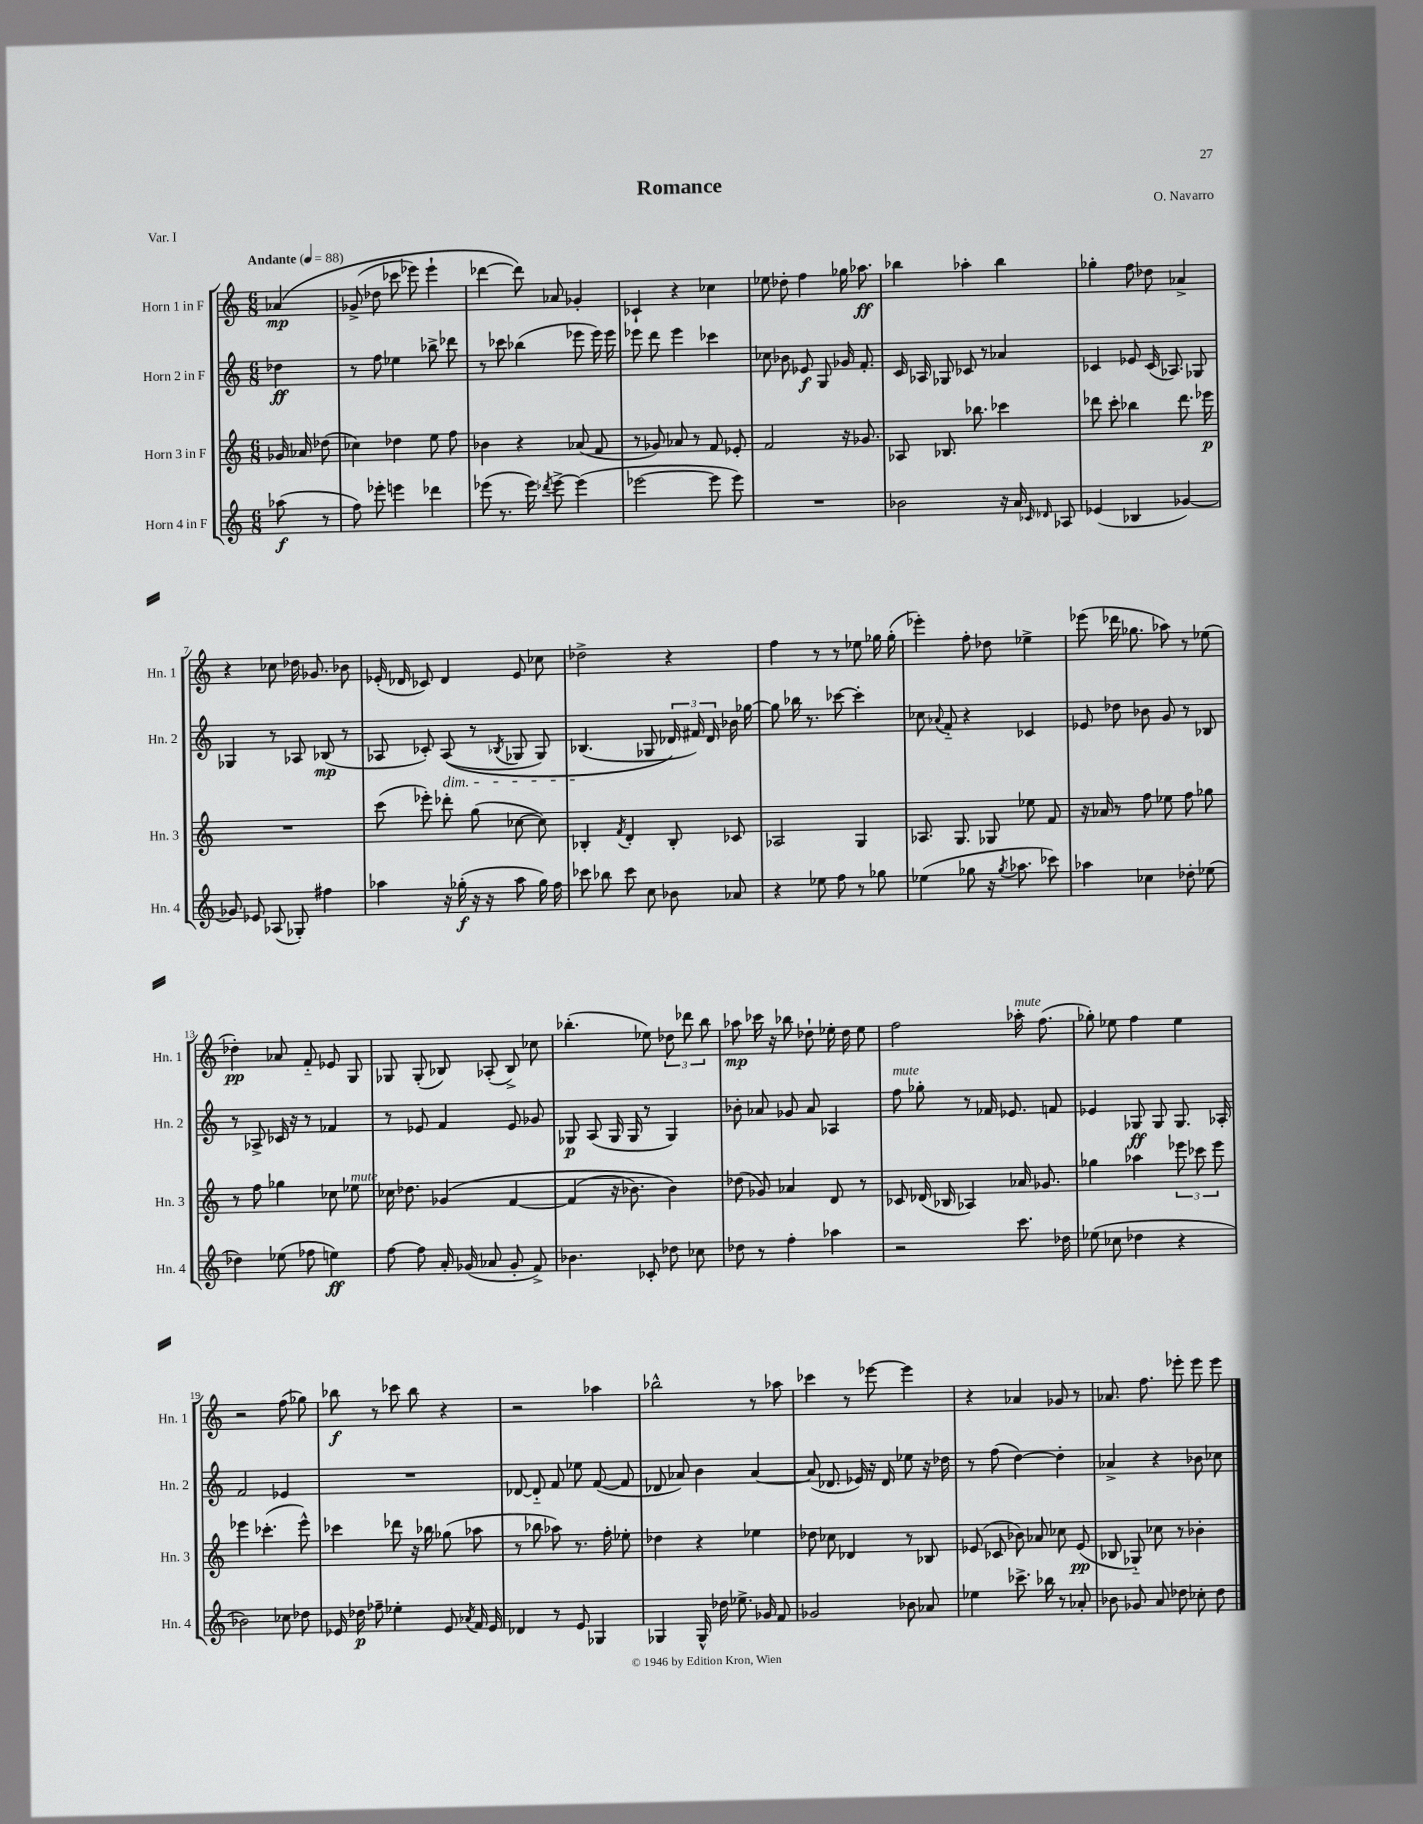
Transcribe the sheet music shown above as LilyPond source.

\header { title = "Romance" composer = "O. Navarro" piece = "Var. I" }
<<
\new StaffGroup <<
\new Staff = "s0" \with { instrumentName = "Horn 1 in F" shortInstrumentName = "Hn. 1" } {
    \clef treble \key c \major \numericTimeSignature \time 6/8 \partial 4 \tempo "Andante" 4 = 88
    \autoBeamOff aes'4\mp\( |
    ges'8->( des''8 ces'''8 ees'''8) ees'''4-! |
    des'''4~ des'''8\) aes'8 ges'4-. |
    ces'4-! r4 ces''4 |
    ees''8 des''8-. f''4 ges''16 aes''8.\ff |
    bes''4 aes''4-. bes''4 |
    ges''4-. f''8 des''8 aes'4-> |
    r4 ces''8 des''16 ges'8. bes'8 |
    ees'16-.( des'16 ces'8) des'4 ees'8 ces''8 |
    des''2-> r4 |
    f''4 r8 r8 ees''8 ges''16 ges''16-.( |
    ees'''4-.) f''8-. des''8 ees''4-> |
    ees'''8( des'''16 ges''8. aes''8) r8 ees''8( |
    des''4-.\pp) aes'8 f'8-_ ees'8 g8 |
    ges8 ges8-.( bes8) aes8-.( bes8->) ces''8 |
    bes''4.-.( ees''8) \tuplet 3/2 { des''8 des'''8 bes''8 } |
    aes''8\mp ces'''16 r16 bes''8 des''8-! ees''16-. des''16 ees''8 |
    f''2 aes''16-.^\markup { \italic "mute" } f''8.( |
    ges''8-.) ees''8 f''4 ees''4 |
    r2 f''8( ges''8) |
    bes''8\f r8 ces'''8 bes''8 r4 |
    r2 aes''4 |
    bes''2-^ r8 aes''8 |
    ces'''4 r8 ees'''8~ ees'''4 |
    r4 aes'4 ges'8 r8 |
    aes'8. f''8. ees'''8-. ees'''8 ees'''8 \bar "|." |
}
\new Staff = "s1" \with { instrumentName = "Horn 2 in F" shortInstrumentName = "Hn. 2" } {
    \clef treble \key c \major \numericTimeSignature \time 6/8 \partial 4
    \autoBeamOff des''4\ff |
    r8 f''8 ees''4 bes''8-> des'''8 |
    r8 ces'''8 bes''4( ees'''8 ees'''16) ees'''16 |
    ees'''8 d'''8 ees'''4 ces'''4 |
    ces''8 bes'8 ees'8\f g8 ges'16 f'8.-. |
    c'16 aes16 ges8 ces'8 r8 aes'4 |
    ces'4 ees'8 ces'16( aes8.) ges8 |
    ges4 r8 aes8 bes8\mp( r8 |
    aes8 ces'8-.) aes8\dim(\( r8 \acciaccatura { bes8 } ges8 ges8) |
    bes4.\!( ges8 \tuplet 3/2 { des'16\) fis'16) des'16 } bes'16 ges''16~ |
    ges''8 bes''16 r8. ces'''8~ ces'''4-. |
    ces''8 \appoggiatura { aes'8 } f'8-_ r4 ces'4 |
    ees'8 des''8 bes'8 g'8 r8 bes8 |
    r8 aes8-> ces'16 r16 r8 fes'4 |
    r8 ees'8 f'4 ees'8 ges'8 |
    ges8\p a8( ges16 ges16 r8 ges4) |
    bes'8-. aes'8 ges'8 aes'8 aes4 |
    f''8^\markup { \italic "mute" } ges''8-. r8 fes'16 ees'8. f'8 |
    ees'4 ges8\ff ges8 ges8. aes16-. |
    f'2 ees'4 |
    R2. |
    des'8~ des'8-_ f'8 ees''8 f'8~( f'8 |
    des'8 aes'8) b'4 aes'4~ |
    aes'8( des'8. ees'16) r16 des'16 ees''8 r16 des''16 |
    r8 f''8( d''4~) d''4-. |
    aes'4-> r4 bes'8 ces''8 \bar "|." |
}
\new Staff = "s2" \with { instrumentName = "Horn 3 in F" shortInstrumentName = "Hn. 3" } {
    \clef treble \key c \major \numericTimeSignature \time 6/8 \partial 4
    \autoBeamOff ges'16 aes'16 des''8( |
    ces''4) des''4 e''8 f''8 |
    bes'4 r4 aes'8( f'8 |
    r8 ges'8) aes'8 r8 f'8 ees'8-. |
    f'2 r16 ges'8. |
    aes8 bes8. bes''8. ces'''4 |
    des'''8 c'''8-. bes''4 des'''8. ees'''16\p |
    R2. |
    c'''8( ees'''8-.) des'''8-. g''8( ces''8~ ces''8) |
    bes4-. \acciaccatura { f'8 } d'4-. bes8-. ces'8 |
    aes2 g4 |
    aes8. g8. ges8 ees''8 f'8 |
    r16 aes'16 r8 f''8 ees''8 f''8 ges''8 |
    r8 f''8 ges''4 ces''8 ees''8^\markup { \italic "mute" } |
    ces''16 des''8. ges'4\( f'4~ |
    f'4( r16 bes'8.) bes'4\) |
    des''8( ges'8) aes'4 d'8 r8 |
    ces'8 des'16( bes16 aes4) aes'16 ges'8. |
    ges''4 aes''4 \tuplet 3/2 { ees'''8 ces'''8 ees'''8 } |
    ees'''4 ces'''4.-.( ees'''8-^) |
    ces'''4 des'''8 r16 bes''16 ges''8( aes''8 |
    r8 bes''8 aes''8) r8. f''16-. ees''8-. |
    des''4 r4 ees''4 |
    des''8 ces''8 des'4 r8 bes8 |
    ees'8( ces'8 bes'8) aes'8 ces''8 ees'8\pp( |
    bes8 ges8-_) ces''8 r8 bes'4-. \bar "|." |
}
\new Staff = "s3" \with { instrumentName = "Horn 4 in F" shortInstrumentName = "Hn. 4" } {
    \clef treble \key c \major \numericTimeSignature \time 6/8 \partial 4
    \autoBeamOff aes''8\f( r8 |
    f''8) ees'''8-. e'''4 des'''4 |
    ees'''8( r8. ees'''16) \acciaccatura { des'''8 } ees'''8~-> ees'''4( |
    ees'''2~ ees'''8 ees'''8) |
    R2. |
    bes'2 r16 a'16 \grace { ces'16 des'16 } aes8 |
    ees'4( bes4 ges'4~) |
    ges'8 ees'8 aes8( ges8-.) fis''4 |
    aes''4 r16 ges''16-.\f( r16 r16 aes''8 ges''16) f''16 |
    ces'''8 bes''8 ces'''8 c''8 bes'8 aes'8 |
    r4 ees''8 f''8 r8 ges''8 |
    ees''4( ges''8 r16 \acciaccatura { ges''8 } aes''8. ces'''8) |
    aes''4 ces''4 des''8-. ees''8( |
    des''4) ees''8( fes''8 e''4\ff) |
    f''8~ f''8 a'16-. ges'16( aes'8 ges'8-. f'8->) |
    bes'4. ces'8-. des''8 ces''8 |
    des''8 r8 f''4-. aes''4 |
    r2 c'''8. des''16 |
    ees''8( ces''8 des''4 r4 |
    bes'2) ces''8 des''8 |
    ees'16 des''16\p fes''8-- ees''4-. ees'8 \acciaccatura { aes'8 } f'16 ees'16 |
    des'4 r8 e'8 ges4 |
    ges4 ges16-^ des''16 ees''8.-> ges'16 f'8 |
    ges'2 bes'8 aes'8 |
    ees''4 ces'''8.-> bes''16 r8 aes'8-. |
    bes'8 ges'8 a'8 des''8 ces''8-. des''8 \bar "|." |
}
>>
>>
